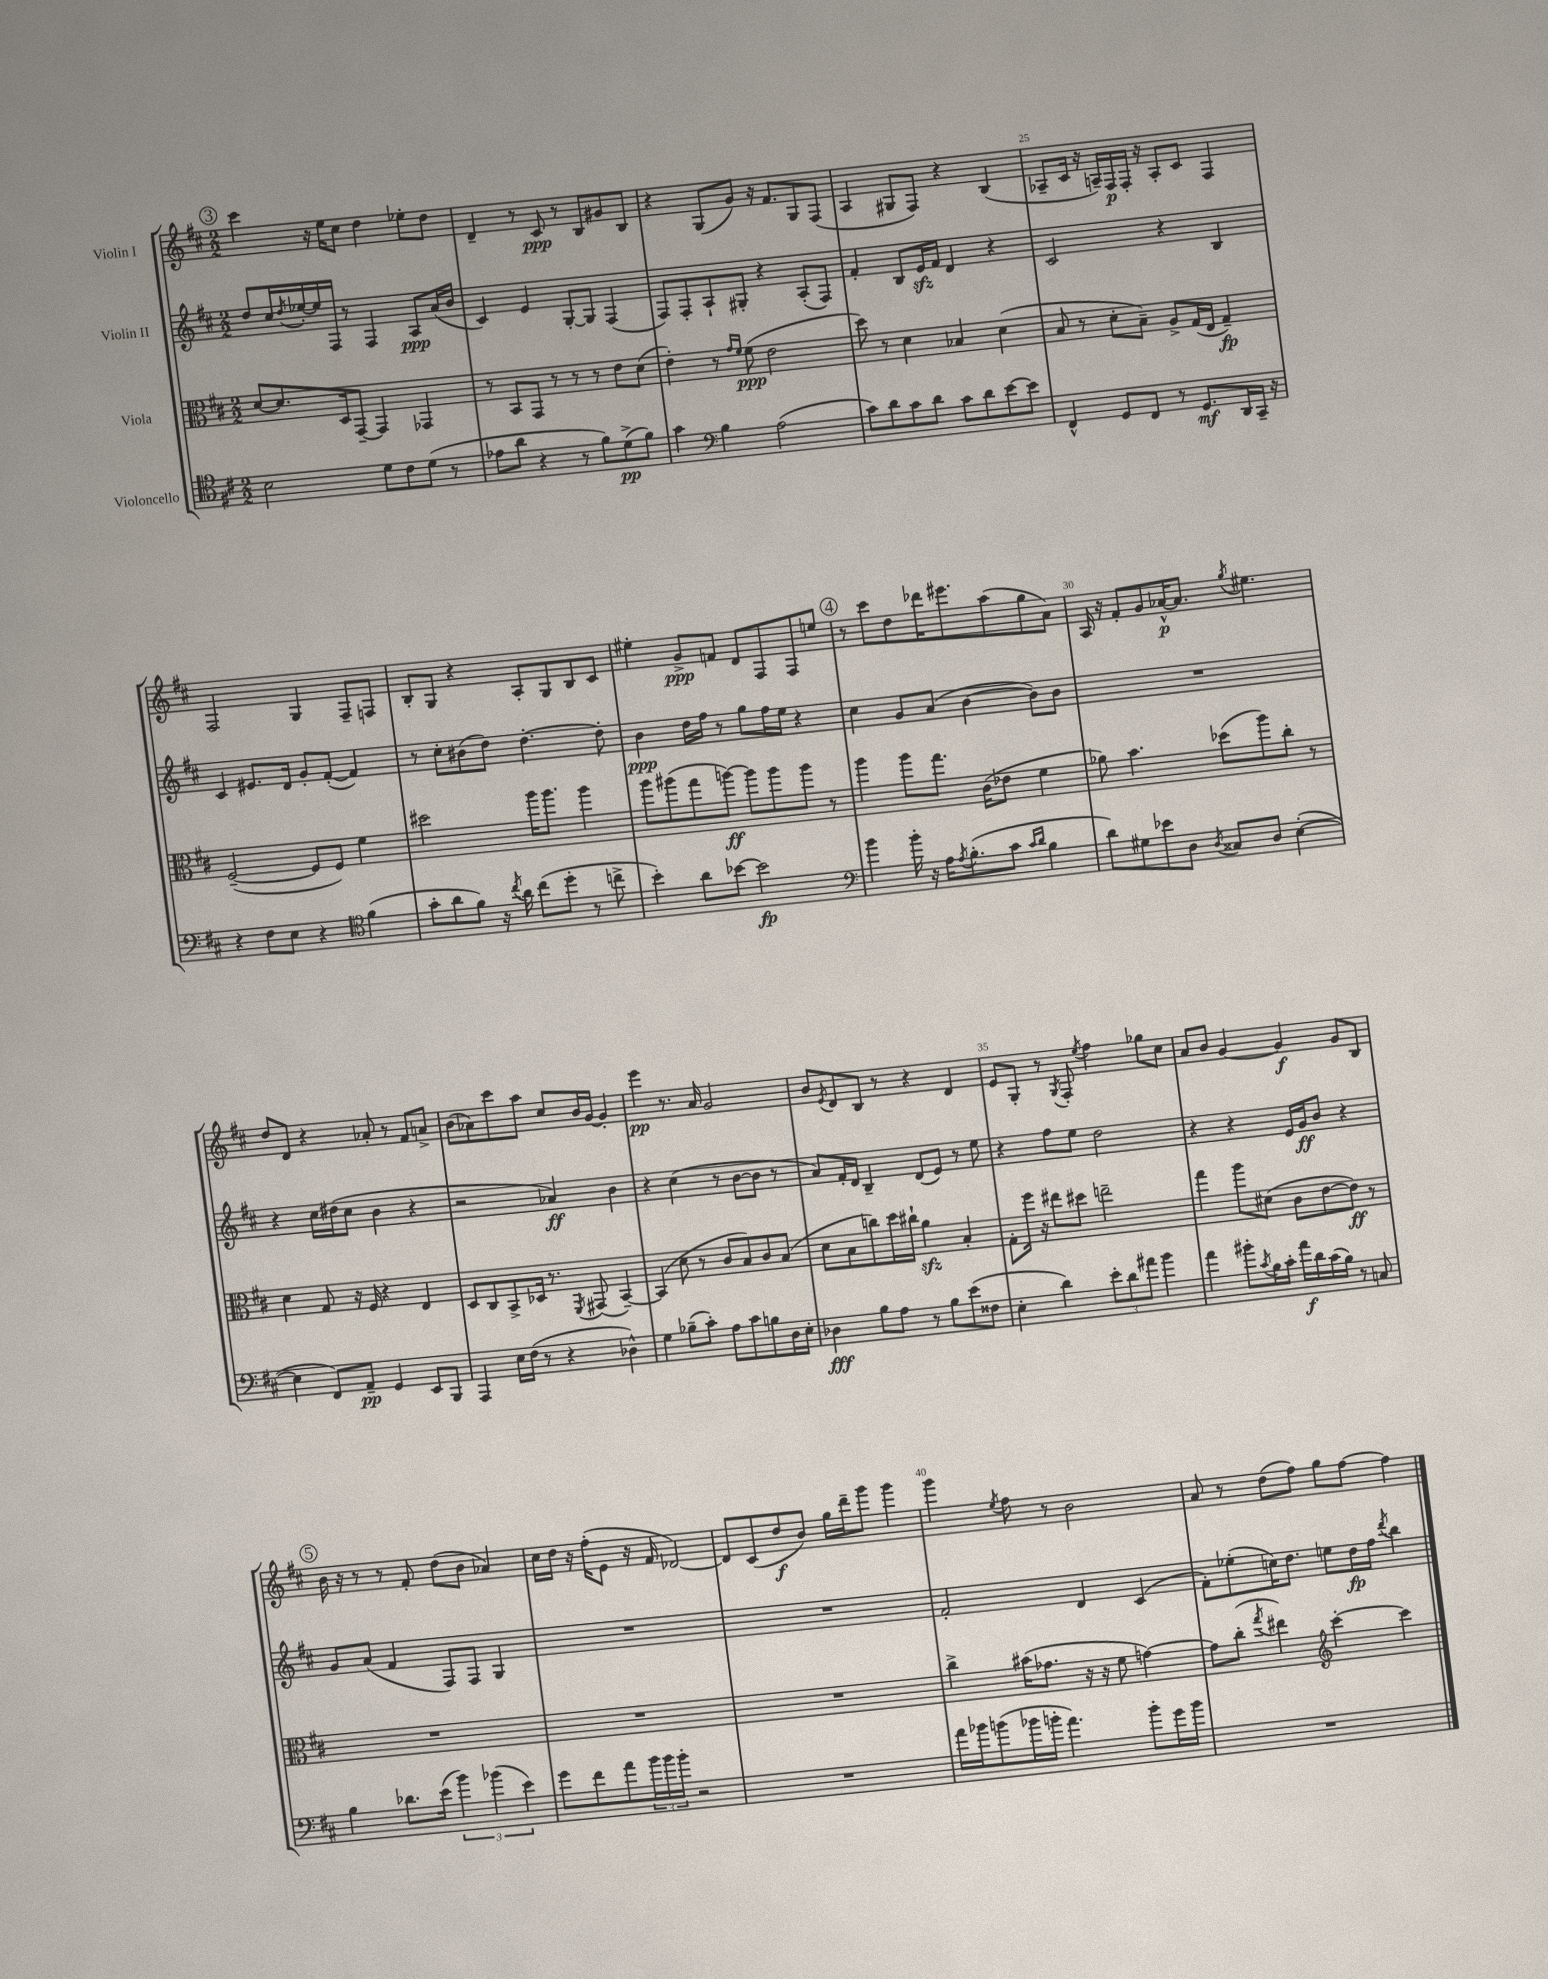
<<
\new StaffGroup <<
\new Staff = "s0" \with { instrumentName = "Violin I" } {
    \clef treble \key d \major \numericTimeSignature \time 2/2
    \mark \markup { \circle "3" } cis'''4 r16 e''16 cis''8 d''4 ees''8-. d''8 |
    d'4-- r8 cis'8\ppp r8 b8 gis'8 b8 |
    r4 g8( g'8) r16 fis'8. g8 fis8( |
    a4 gis8 fis8) r4 b4( |
    aes8-- cis'16 r16 a16--) fis16\p fis16-. r16 a8-. cis'8 fis4 |
    fis2 g4 fis8-- f8 |
    b8-. g8 r4 a8-. g8 b8 cis'8 |
    eis''4-. g'8->\ppp f'8 d'8 fis8 fis8 e''8 |
    \mark \markup { \circle "4" } r8 cis'''8 d''8 des'''16 eis'''8. a''8( g''8 a'8) |
    a16 r16 fis'8-. g'8 aes'16~-^\p aes'8. \acciaccatura { g''8 } eis''4. |
    d''8 d'8 r4 aes'8-. r8 fis'8 a'8-> |
    b'8( aes'8) cis'''8 a''8 cis''8 b'16 g'16~ g'4-. |
    e'''4\pp r8. a'16 g'2 |
    b'8 \acciaccatura { e'8 } d'8 b8 r8 r4 d'4 |
    e'8 g8-. r8 \acciaccatura { g8 } fis8-. \acciaccatura { e''8 } fis''4 ges''8 cis''8 |
    a'8 b'8 g'4~ g'4\f g'8 b8 |
    \mark \markup { \circle "5" } b'16 r16 r8 r8 fis'8-. d''8( b'8 aes'4) |
    cis''16 d''16 r16 fis''16-.( e'8 r16 fis'16 des'2~) |
    des'8 cis'8( d''8\f b'8) g''16 d'''16-- g'''8 g'''4 |
    g'''4 \acciaccatura { e''8 } fis''8 r8 b'2 |
    a'8 r8 d''8( fis''8) g''8 fis''8~ fis''4 \bar "|." |
}
\new Staff = "s1" \with { instrumentName = "Violin II" } {
    \clef treble \key d \major \numericTimeSignature \time 2/2
    \mark \markup { \circle "3" } d''8 cis''16 \acciaccatura { d''8 } ees''16~-. ees''16 fis16 r8 fis4 a8\ppp a'16( b'16 |
    cis'4) e'4 g8~-. g8 fis4( |
    fis8) fis8-. a8-! gis8-. r4 a8-.( fis8) |
    fis'4-. b8 e'16\sfz fis'16 d'4 r4 |
    cis'2 r4 b4 |
    cis'4 eis'8. d'16 g'8-. fis'8~-.( fis'4) |
    r8 cis''8-. bis'8( d''8) d''4.~-. d''8-. |
    b'4\ppp d''16 fis''16 r8 g''8 fis''16 e''16 r4 |
    \mark \markup { \circle "4" } cis''4 g'8 a'8( b'4~ b'8) b'8 |
    R1 |
    r4 cis''16 dis''16( cis''8 b'4 r4 |
    r2 aes'4\ff) b'4 |
    r4 cis''4( r8 b'8~ b'8 r8 |
    a'8) fis'16-. d'16 b4-- d'8( e'8) r8 e''8 |
    r4 fis''8 e''8 d''2 |
    r4 r4 e'16 g'16\ff b'8 r4 |
    \mark \markup { \circle "5" } g'8 a'8( fis'4 fis8) fis8 g4 |
    R1 |
    R1 |
    fis'2-. d'4 cis'4( |
    fis'8-.) ees''8-.( c''16) d''8. e''8 d''16\fp fis''16 \acciaccatura { d'''8 } b''4 \bar "|." |
}
\new Staff = "s2" \with { instrumentName = "Viola" } {
    \clef alto \key d \major \numericTimeSignature \time 2/2
    \mark \markup { \circle "3" } d'8~ d'8. d16 g,8~-- g,4 ges,4 |
    r8 b,8 g,8 r8 r8 r8 e'8 d'8( |
    e'4-.) r8 \grace { g'16 fis'16 } fis'8\ppp( e'2 |
    d''8) r8 d'4 bes4 d'4( |
    b8 r8 d'8-. b8--) a8-> g16( e16 g4--\fp) |
    fis2~--( fis8 fis8) fis'4 |
    dis''2 a''16 a''8. a''4 |
    a''8 ais''8( g''8 a''8~\ff) a''8 a''8 a''8 r8 |
    \mark \markup { \circle "4" } a''4 a''8 g''8. cis'16( ees'8 fis'4 |
    aes'8) b'4. des''8( a''8) cis''8-. r8 |
    d'4 g8 r16 fis16 r4 e4 |
    d8 cis8 b,8-> des16 r8. \acciaccatura { fis,8 } gis,8( b,4~--) |
    b,4( d'8 r8 cis'8 b8) cis'8 b8( |
    d'8 b8 c''8) d''16 cis''16-! a'4\sfz b4-. |
    g8-. fis''16 r16 eis''8 dis''8 e''2-- |
    g''4 a''8 dis'8( cis'8 e'8~ e'8\ff) r8 |
    \mark \markup { \circle "5" } R1 |
    R1 |
    R1 |
    cis''4-> bis'16( ges'8. r16 r16 fis'8 g'4~) |
    g'8 cis''8-.( \acciaccatura { g''8 } eis''4) \clef treble cis'''4~-. cis'''4 \bar "|." |
}
\new Staff = "s3" \with { instrumentName = "Violoncello" } {
    \clef tenor \key d \major \numericTimeSignature \time 2/2
    \mark \markup { \circle "3" } b2 d'8 cis'8 d'8( r8 |
    ees'8 a'8 r4 r8 fis'8) d'8->\pp( fis'8) |
    g'4 \clef bass b4 a2( |
    cis'8) d'8 cis'8 d'8 cis'8 d'8 e'8~ e'8 |
    fis,4-^ g,8 fis,8 r8 g,8.\mf d,16 cis,16-- r16 |
    r4 fis8 e8 r4 \clef tenor fis'4( |
    g'8-. a'8 fis'8) r16 \acciaccatura { cis''8 } a'16 cis''8( d''8-. r8 c''8-> |
    b'4-.) a'8 bes'8~ bes'2\fp |
    \mark \markup { \circle "4" } \clef bass b'4 b'16-. r16 a16 \acciaccatura { a8 } b8.-.( cis'8 \grace { cis'16 d'16 } b4 |
    d'8) gis8 ees'8 d8 \acciaccatura { d8 } cisis8 d8 e4~-.( |
    e4 fis,8) a,8--\pp g,4 e,8 b,,8 |
    a,,4 e16 fis16( r8 r4 des4-^) |
    g4 bes8--( cis'8-.) a8 cis'8 b8 d16 e16-. |
    des4\fff b8 a8 r8 b8 e'8( fisis8 |
    e4-. d'4) \tuplet 3/2 { e'8-. d'8 ais'8 } b'4 |
    a'4 bis'8-. \acciaccatura { cis'8 } b16 cis'16-. a'16\f d'16 cis'16( b16) r8 c8 |
    \mark \markup { \circle "5" } b4 des'8. e'16( \tuplet 3/2 { b'4) bes'4( e'4) } |
    g'8 fis'8 a'8 \tuplet 3/2 { b'16 b'16 b'16-. } r2 |
    R1 |
    a'16 bes'16 b'8( bes'16 b'16-. a'4.) b'8-. g'16 b'16 |
    R1 \bar "|." |
}
>>
>>
\layout { \context { \Score currentBarNumber = #21 \override BarNumber.break-visibility = ##(#f #t #t) barNumberVisibility = #(every-nth-bar-number-visible 5) } }
